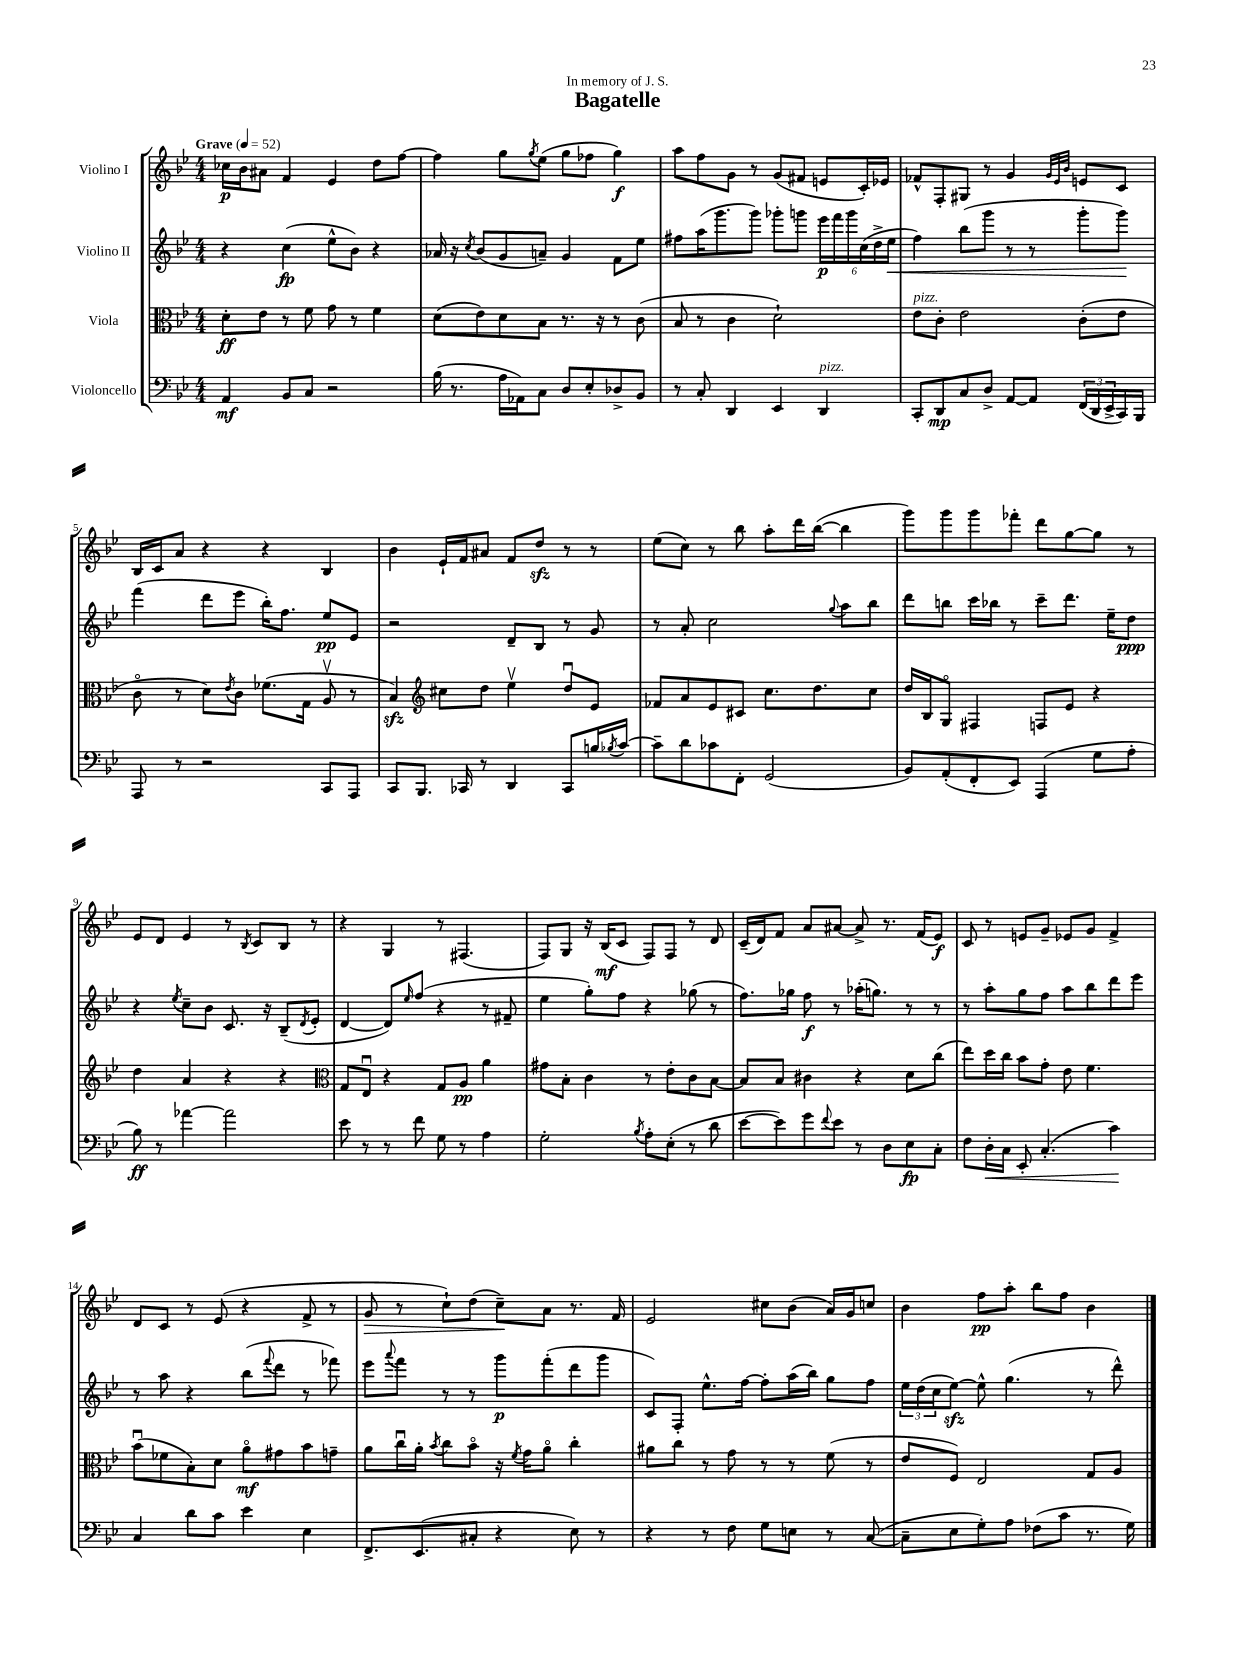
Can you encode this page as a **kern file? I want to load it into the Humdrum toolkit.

**kern	**dynam	**kern	**dynam	**kern	**dynam	**kern	**dynam
*part4	*part4	*part3	*part3	*part2	*part2	*part1	*part1
*staff4	*staff4	*staff3	*staff3	*staff2	*staff2	*staff1	*staff1
*I"Violoncello	*	*I"Viola	*	*I"Violino II	*	*I"Violino I	*
*clefF4	*	*clefC3	*	*clefG2	*	*clefG2	*
*k[b-e-]	*	*k[b-e-]	*	*k[b-e-]	*	*k[b-e-]	*
*M4/4	*	*M4/4	*	*M4/4	*	*M4/4	*
*MM52	*	*MM52	*	*MM52	*	*MM52	*
=1	=1	=1	=1	=1	=1	=1	=1
!	!	!	!	!	!	!LO:TX:a:B:t=Grave	!
4AA/	mf	8d'\L	ff	4r	.	16cc-X\LL	p
.	.	.	.	.	.	16b-\J	.
.	.	8e-\J	.	.	.	8a#X\J	.
8BB-/L	.	8r	.	(4cc\	fp	4f/	.
8C/J	.	8f\	.	.	.	.	.
2r	.	8g\	.	8ee-^^\L	.	4e-/	.
.	.	8r	.	8b-\J)	.	.	.
.	.	4f\	.	4r	.	8dd\L	.
.	.	.	.	.	.	[8ff\J	.
=2	=2	=2	=2	=2	=2	=2	=2
(16B-\	.	(8d\L	.	16a-X/	.	4ff\]	.
8.r	.	.	.	16r	.	.	.
.	.	.	.	8qcc/	.	.	.
.	.	8e-\)	.	(8b-/L	.	.	.
16A\LL	.	8d\	.	8g/	.	8gg\L	.
16AA-X\J)	.	.	.	.	.	.	.
.	.	.	.	.	.	8qgg/	.
8C\J	.	8B-\J	.	8an~/J)	.	(8ee-\J	.
8D/L	.	8.r	.	4g/	.	8gg\L	.
8E-'/	.	.	.	.	.	8ff-X\J	.
.	.	16r	.	.	.	.	.
8D-X^/	.	8r	.	8f\L	.	4gg\)	f
8BB-/J	.	(8c\	.	8ee-\J	.	.	.
=3	=3	=3	=3	=3	=3	=3	=3
8r	.	8B-/	.	8ff#X\L	.	8aa\L	.
8C'/	.	8r	.	(16aa\K	.	8ff\	.
.	.	.	.	8.ggg\	.	.	.
4DD/	.	4c\	.	.	.	8g\J	.
.	.	.	.	8ggg\J)	.	8r	.
4EE-/	.	2d`\)	.	8ggg-X'\L	.	(8g/L	.
.	.	.	.	8gggn\J	.	8f#X/J	.
!LO:TX:a:i:t=pizz.	!	!	!	!	!	!	!
4DD/	.	.	.	24eee-\LL	p	8en/L	.
.	.	.	.	24fff\	.	.	.
.	.	.	.	24ggg\	.	.	.
.	.	.	.	(24cc\	.	16c'/L)	.
.	.	.	.	24dd^\	.	.	.
.	.	.	.	.	.	16e-X/JJ	.
!	!	!	!	!	!LO:HP:b	!	!
.	.	.	.	24ee-\JJ	<	.	.
=4	=4	=4	=4	=4	=4	=4	=4
!	!	!LO:TX:a:i:t=pizz.	!	!	!	!	!
8CC'/L	.	8e-\L	.	4ff\)	.	8f-X^^/L	.
8DD/	mp	8c'\J	.	.	.	8F'/	.
8C/	.	2e-\	.	(8bb-\L	.	8G#X/J	.
8D^/J	.	.	.	8ggg\J	.	8r	.
[8AA/L	.	.	.	8r	.	4g/	.
8AA/J]	.	.	.	8r	.	.	.
.	.	.	.	.	.	32qqg/LLL	.
.	.	.	.	.	.	32qqe-/	.
.	.	.	.	.	.	32qqb-/JJJ	.
(24FF/LL	.	(8c'\L	.	8ggg'\L	.	8en/L	.
24DD/	.	.	.	.	.	.	.
24EE-^/	.	.	.	.	.	.	.
16CC/)	.	8e-\J	.	8ggg\J)	.	8c/J	.
16BBB-/JJ	.	.	.	.	.	.	.
.	.	.	.	.	[	.	.
!!LO:LB:g=z
=5	=5	=5	=5	=5	=5	=5	=5
8AAA/	.	8c\	.	(4fff\	.	16B-/LL	.
.	.	.	.	.	.	16c/J	.
8r	.	8r	.	.	.	8a/J	.
2r	.	8d\L)	.	8ddd\L	.	4r	.
.	.	8qe-/	.	.	.	.	.
.	.	8c\J	.	8eee-\J	.	.	.
.	.	(8.f-X\L	.	16bb-'\KL)	.	4r	.
.	.	.	.	8.ff\J	.	.	.
.	.	16G\Jk	.	.	.	.	.
8CC/L	.	8Av/	.	8ee-/L	pp	4B-/	.
8AAA/J	.	8r	.	8e-/J	.	.	.
=6	=6	=6	=6	=6	=6	=6	=6
8CC/L	.	4B-zz/)	.	2r	.	4b-\	.
8.BBB-/J	.	.	.	.	.	.	.
*	*	*clefG2	*	*	*	*	*
.	.	8cc#X\L	.	.	.	16e-`/LL	.
16CC-X/	.	.	.	.	.	16f/J	.
8r	.	8dd\J	.	.	.	8a#X/J	.
4DD/	.	4ee-v\	.	8d~/L	.	8f/L	.
.	.	.	.	8B-/J	.	8ddzz/J	.
8CC-/L	.	8ddu/L	.	8r	.	8r	.
16Bn/L	.	8e-/J	.	8g/	.	8r	.
8qB-X/	.	.	.	.	.	.	.
[16c/JJ	.	.	.	.	.	.	.
=7	=7	=7	=7	=7	=7	=7	=7
8c~\L]	.	8f-X/L	.	8r	.	(8ee-\L	.
8d\	.	8a/	.	8a'/	.	8cc\J)	.
8c-X\	.	8e-/	.	2cc\	.	8r	.
8FF'\J	.	8c#X/J	.	.	.	8bb-\	.
(2GG/	.	8.cc\L	.	.	.	8aa'\L	.
.	.	.	.	.	.	16ddd\L	.
.	.	8.dd\	.	.	.	([16bb-\JJ	.
.	.	.	.	8qqgg/	.	.	.
.	.	.	.	8aa\L	.	4bb-\]	.
.	.	8cc\J	.	8bb-\J	.	.	.
=8	=8	=8	=8	=8	=8	=8	=8
8BB-/L)	.	16dd/LL	.	8ddd\L	.	8ggg\L)	.
.	.	16B-/J	.	.	.	.	.
(8AA'/	.	8G/J	.	8bbn\J	.	8ggg\	.
8FF'/	.	4F#X/	.	16ccc\LL	.	8ggg\	.
.	.	.	.	16bb-X\JJ	.	.	.
8EE-/J)	.	.	.	8r	.	8fff-X'\J	.
(4AAA/	.	8Fn/L	.	8ccc~\L	.	8ddd\L	.
.	.	8e-/J	.	8.ddd\J	.	[8gg\	.
8G\L	.	4r	.	.	.	8gg\J]	.
.	.	.	.	16ee-~\KL	.	.	.
8A'\J	.	.	.	8dd\J	ppp	8r	.
!!LO:LB:g=z
=9	=9	=9	=9	=9	=9	=9	=9
8B-\)	ff	4dd\	.	4r	.	8e-/L	.
8r	.	.	.	.	.	8d/J	.
.	.	.	.	8qee-/	.	.	.
[4a-X\	.	4a/	.	8cc~\L	.	4e-/	.
.	.	.	.	8b-\J	.	.	.
2a-\]	.	4r	.	8.c/	.	8r	.
.	.	.	.	.	.	8qB-/	.
.	.	.	.	.	.	8c/L	.
.	.	.	.	16r	.	.	.
.	.	4r	.	(8B-~/L	.	8B-/J	.
.	.	.	.	8qd/	.	.	.
.	.	.	.	8e-'/J	.	8r	.
=10	=10	=10	=10	=10	=10	=10	=10
*	*	*clefC3	*	*	*	*	*
8e-\	.	8G/L	.	[4d/	.	4r	.
8r	.	8E-u/J	.	.	.	.	.
8r	.	4r	.	8d/L])	.	4G/	.
.	.	.	.	16qqee-/	.	.	.
8f\	.	.	.	(8ff/J	.	.	.
8G\	.	8G/L	.	4r	.	8r	.
8r	.	8A/J	pp	.	.	(4.F#X/	.
4A\	.	4a\	.	8r	.	.	.
.	.	.	.	8f#X~/	.	.	.
=11	=11	=11	=11	=11	=11	=11	=11
2G'\	.	8g#X\L	.	4ee-\	.	8F/L)	.
.	.	8B-'\J	.	.	.	8G/J	.
.	.	4c\	.	8gg'\L)	.	16r	.
.	.	.	.	.	.	(16B-/KL	mf
.	.	.	.	8ff\J	.	8c/J	.
8qB-/	.	.	.	.	.	.	.
8A'\L	.	8r	.	4r	.	8F/L)	.
(8E-'\J	.	8e-'\L	.	.	.	8F/J	.
8r	.	8c\	.	(8gg-X\	.	8r	.
8d\	.	[8B-\J	.	8r	.	8d/	.
=12	=12	=12	=12	=12	=12	=12	=12
[8e-\L	.	8B-/L]	.	8.ff\L)	.	(16c~/LL	.
.	.	.	.	.	.	16d/J)	.
8e-\])	.	8B-/J	.	.	.	8f/J	.
.	.	.	.	16gg-X\Jk	.	.	.
8g\	.	4c#X\	.	8ff\	f	8a/L	.
8qqf/	.	.	.	.	.	.	.
8e-\J	.	.	.	8r	.	[8a#X/J	.
8r	.	4r	.	(16aa-X'\KL	.	8a#^/]	.
.	.	.	.	8.ggn\J)	.	.	.
8D\L	.	.	.	.	.	8.r	.
8E-\	fp	8d\L	.	8r	.	.	.
.	.	.	.	.	.	(16f/KL	.
8C'\J	.	(8cc\J	.	8r	.	8e-/J)	f
=13	=13	=13	=13	=13	=13	=13	=13
8F\L	.	8ee-\L)	.	8r	.	8c/	.
!	!LO:HP:b	!	!	!	!	!	!
16D'\L	<	16dd\L	.	8aa'\L	.	8r	.
16C\JJ	.	16cc\JJ	.	.	.	.	.
8EE-'/	.	8b-\L	.	8gg\	.	8en/L	.
(4.C'/	.	8g'\J	.	8ff\J	.	8g~/J	.
.	.	8e-\	.	8aa\L	.	8e-X/L	.
.	.	4.f\	.	8bb-\	.	8g/J	.
4c\)	.	.	.	8ddd\	.	4f^/	.
.	.	.	.	8eee-\J	.	.	.
.	[	.	.	.	.	.	.
!!LO:LB:g=z
=14	=14	=14	=14	=14	=14	=14	=14
4C/	.	(8b-u\L	.	8r	.	8d/L	.
.	.	8f-X\	.	8aa\	.	8c/J	.
8d\L	.	8B-'\)	.	4r	.	8r	.
8c\J	.	8d\J	.	.	.	(8e-/	.
4e-\	.	8a\L	mf	(8bb-\L	.	4r	.
.	.	.	.	8qqfff/	.	.	.
.	.	8g#X\	.	8ddd\J	.	.	.
4E-\	.	8b-\	.	8r	.	8f^/	.
.	.	8gn~\J	.	8fff-X\)	.	8r	.
=15	=15	=15	=15	=15	=15	=15	=15
!	!	!	!	!	!	!	!LO:HP:b
8.FF^/L	.	8a\L	.	8eee-\L	.	8g/	>
.	.	.	.	8qqaaa/	.	.	.
.	.	16ccu\L	.	8fff\J	.	8r	.
(8.EE-/	.	16a'\JJ	.	.	.	.	.
.	.	8qb-/	.	.	.	.	.
.	.	8cc\L	.	8r	.	8cc`\L)	.
8C#X'/J	.	8b-\J	.	8r	.	(8dd\J	.
4r	.	16r	.	8ggg\L	p	8cc~\L)	.
.	.	8qf/	.	.	.	.	.
.	.	16g\KL	.	.	.	.	.
.	.	8a\J	.	(8fff'\	.	8a\J	]
8E-\)	.	4cc'\	.	8ddd\	.	8.r	.
8r	.	.	.	8ggg\J	.	.	.
.	.	.	.	.	.	16f/	.
=16	=16	=16	=16	=16	=16	=16	=16
4r	.	8a#X\L	.	8c/L)	.	2e-/	.
.	.	8cc\J	.	8F'/J	.	.	.
8r	.	8r	.	8.ee-^^\L	.	.	.
8F\	.	8g\	.	.	.	.	.
.	.	.	.	[16ff\Jk	.	.	.
8G\L	.	8r	.	8ff'\L]	.	8cc#X\L	.
8En\J	.	8r	.	(16aa\L	.	(8b-\J	.
.	.	.	.	16bb-\JJ)	.	.	.
8r	.	(8f\	.	8gg\L	.	16a/LL)	.
.	.	.	.	.	.	16g/J	.
([8C/	.	8r	.	8ff\J	.	8ccn/J	.
=17	=17	=17	=17	=17	=17	=17	=17
8C~\L]	.	8e-/L	.	24ee-\LL	.	4b-\	.
.	.	.	.	(24dd\	.	.	.
.	.	.	.	24cc\J	.	.	.
8E-\	.	8F/J)	.	[8ee-zz\J)	.	.	.
8G'\)	.	2E-/	.	8ee-^^\]	.	8ff\L	pp
8A\J	.	.	.	(4.gg\	.	8aa'\J	.
(8F-X\L	.	.	.	.	.	8bb-\L	.
8c\J	.	.	.	.	.	8ff\J	.
8.r	.	8G/L	.	8r	.	4b-\	.
.	.	8A/J	.	8ddd^^\)	.	.	.
16G\)	.	.	.	.	.	.	.
==	==	==	==	==	==	==	==
*-	*-	*-	*-	*-	*-	*-	*-
